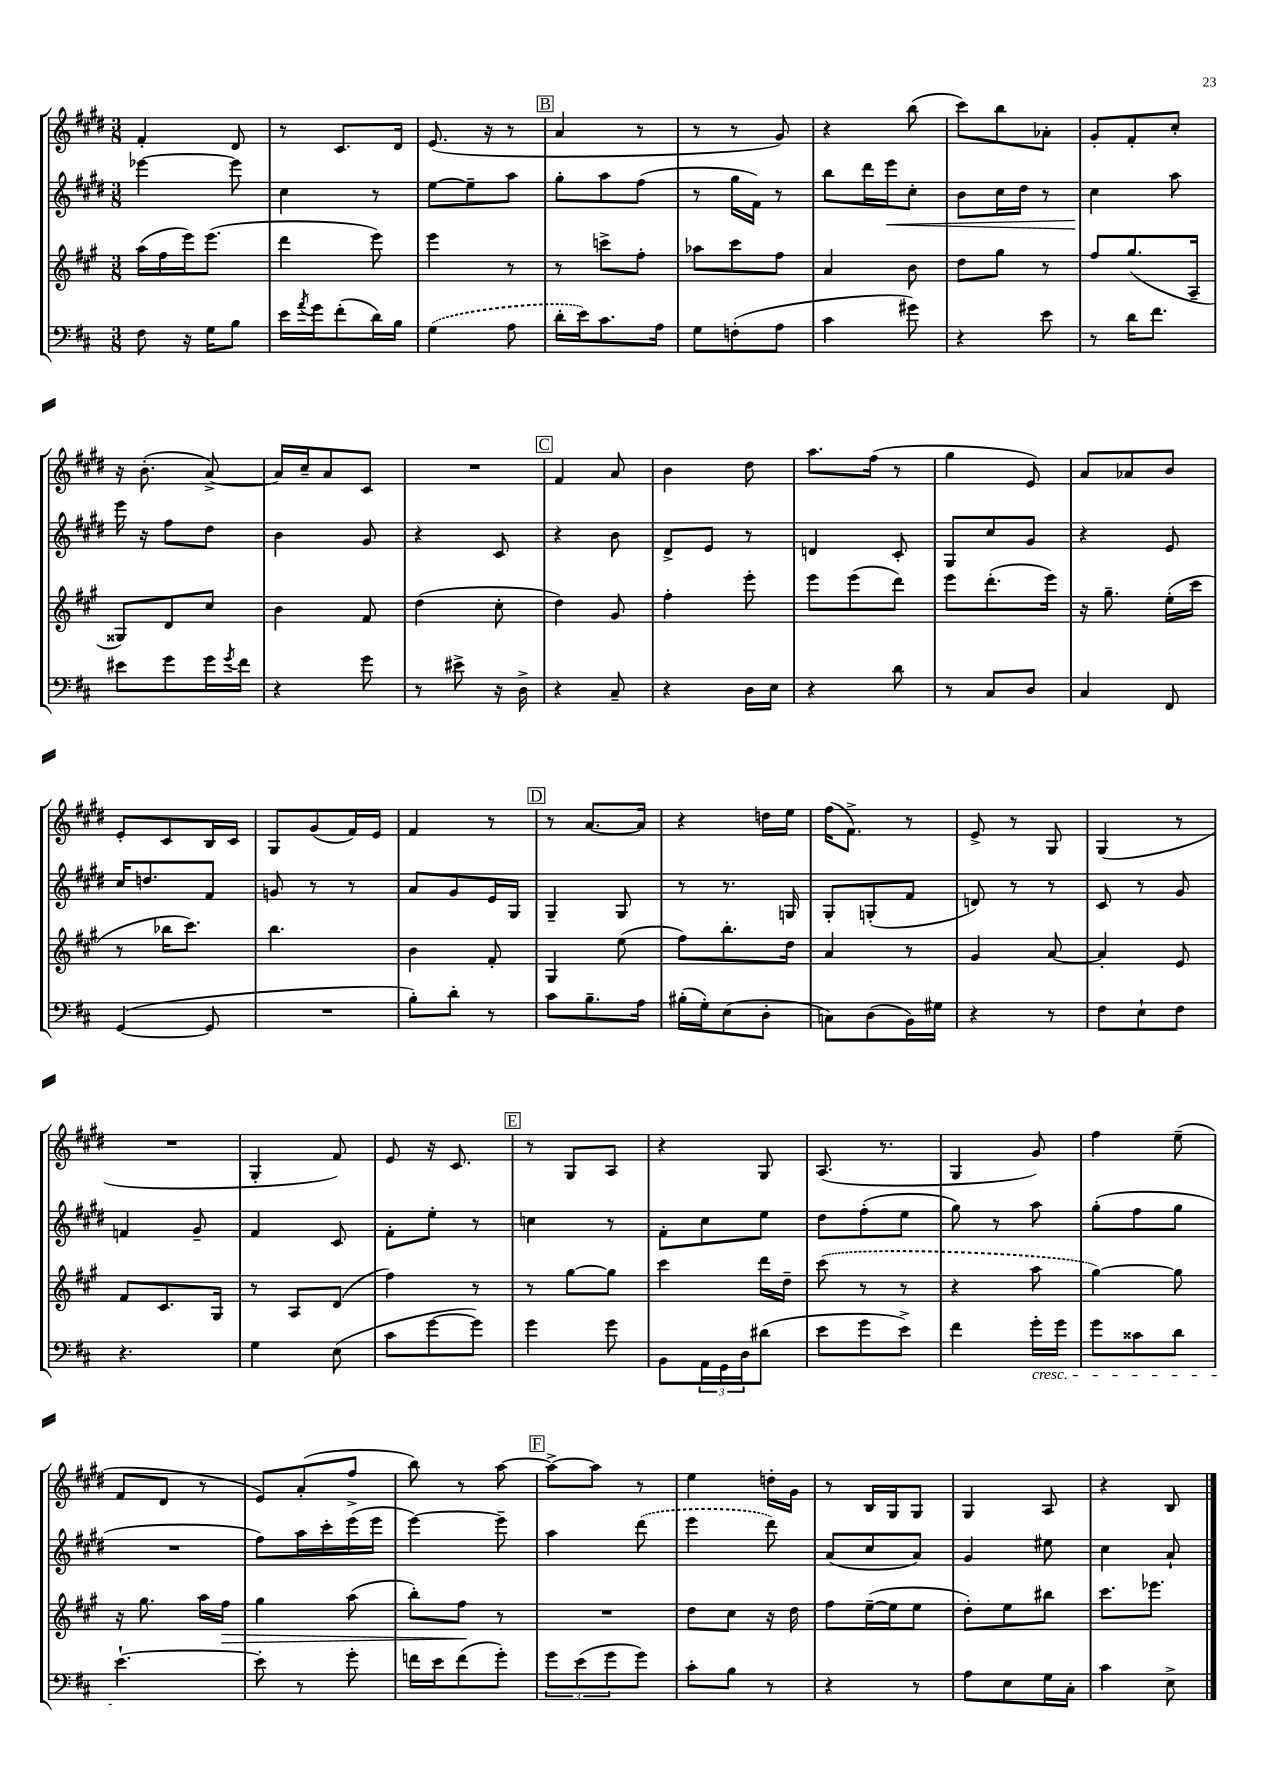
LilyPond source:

<<
\new StaffGroup <<
\new Staff = "s0" {
    \clef treble \key e \major \numericTimeSignature \time 3/8
    fis'4-. dis'8 |
    r8 cis'8. dis'16 |
    e'8.( r16 r8 |
    \mark \markup { \box "B" } a'4 r8 |
    r8 r8 gis'8) |
    r4 b''8( |
    cis'''8) b''8 aes'8-. |
    gis'8-. fis'8-. cis''8-. |
    r16 b'8.-.( a'8~->) |
    a'16 cis''16-- a'8 cis'8 |
    R4. |
    \mark \markup { \box "C" } fis'4 a'8 |
    b'4 dis''8 |
    a''8. fis''16( r8 |
    gis''4 e'8) |
    a'8 aes'8 b'8 |
    e'8-. cis'8 b16 cis'16 |
    gis8 gis'8( fis'16) e'16 |
    fis'4 r8 |
    \mark \markup { \box "D" } r8 a'8.~ a'16 |
    r4 d''16 e''16 |
    fis''16( fis'8.->) r8 |
    e'8-> r8 gis8 |
    gis4( r8 |
    R4. |
    gis4-. fis'8) |
    e'8 r16 cis'8. |
    \mark \markup { \box "E" } r8 gis8 a8 |
    r4 gis8 |
    a8.( r8. |
    gis4 gis'8) |
    fis''4 e''8--( |
    fis'8 dis'8 r8 |
    e'8) a'8-.( fis''8-> |
    b''8) r8 a''8~ |
    \mark \markup { \box "F" } a''8~-> a''8 r8 |
    e''4 d''16-. gis'16 |
    r8 b16 gis16 gis8 |
    gis4 a8 |
    r4 b8 \bar "|." |
}
\new Staff = "s1" {
    \clef treble \key e \major \numericTimeSignature \time 3/8
    ees'''4~ ees'''8 |
    cis''4 r8 |
    e''8~ e''8-- a''8 |
    \mark \markup { \box "B" } gis''8-. a''8 fis''8( |
    r8 gis''16 fis'16) r8 |
    b''8 dis'''16 e'''16\< cis''8-. |
    b'8 cis''16 dis''16 r8 |
    cis''4\! a''8 |
    e'''16 r16 fis''8 dis''8 |
    b'4 gis'8 |
    r4 cis'8 |
    \mark \markup { \box "C" } r4 b'8 |
    dis'8-> e'8 r8 |
    d'4 cis'8-. |
    gis8 cis''8 gis'8 |
    r4 e'8 |
    cis''16 d''8. fis'8 |
    g'8 r8 r8 |
    a'8 gis'8 e'16 gis16 |
    \mark \markup { \box "D" } gis4-- gis8 |
    r8 r8. g16 |
    gis8-. g8-.( fis'8 |
    d'8) r8 r8 |
    cis'8 r8 gis'8 |
    f'4 gis'8-- |
    fis'4 cis'8 |
    fis'8-. e''8-. r8 |
    \mark \markup { \box "E" } c''4 r8 |
    fis'8-. cis''8 e''8 |
    dis''8 fis''8-.( e''8 |
    gis''8) r8 a''8 |
    gis''8-.( fis''8 gis''8 |
    R4. |
    fis''8) a''16 cis'''16-. e'''16( e'''16 |
    e'''4~) e'''8-- |
    \mark \markup { \box "F" } a''4 \once \slurDashed dis'''8( |
    e'''4 dis'''8) |
    a'8( cis''8 a'8) |
    gis'4 eis''8 |
    cis''4 a'8-! \bar "|." |
}
\new Staff = "s2" {
    \clef treble \key a \major \numericTimeSignature \time 3/8
    a''16( fis''16 e'''16) e'''8.( |
    d'''4 e'''8) |
    e'''4 r8 |
    \mark \markup { \box "B" } r8 c'''8-> fis''8-. |
    aes''8 cis'''8 fis''8 |
    a'4 b'8 |
    d''8 gis''8 r8 |
    fis''8 gis''8.( a16-- |
    gisis8) d'8 cis''8 |
    b'4 fis'8 |
    d''4( cis''8-. |
    \mark \markup { \box "C" } d''4) gis'8 |
    fis''4-. e'''8-. |
    e'''8 e'''8( d'''8) |
    e'''8 d'''8.-.( e'''16) |
    r16 gis''8.-- e''16-.( cis'''16 |
    r8 bes''16 cis'''8.) |
    b''4. |
    b'4 fis'8-. |
    \mark \markup { \box "D" } gis4 e''8( |
    fis''8) b''8.-. d''16 |
    a'4 r8 |
    gis'4 a'8~ |
    a'4-. e'8 |
    fis'8 cis'8. gis16 |
    r8 a8 d'8( |
    fis''4) r8 |
    \mark \markup { \box "E" } r8 gis''8~ gis''8 |
    cis'''4 d'''16 d''16-- |
    \once \slurDashed cis'''8( r8 r8 |
    r4 a''8 |
    gis''4~) gis''8 |
    r16 gis''8. a''16 fis''16\> |
    gis''4 a''8( |
    b''8-.) fis''8\! r8 |
    \mark \markup { \box "F" } R4. |
    d''8 cis''8 r16 d''16 |
    fis''8 e''16~--( e''16 e''8 |
    d''8-.) e''8 bis''8 |
    cis'''8. ees'''8. \bar "|." |
}
\new Staff = "s3" {
    \clef bass \key d \major \numericTimeSignature \time 3/8
    fis8 r16 g16 b8 |
    e'16 \acciaccatura { a'8 } g'16 fis'8-.( d'16) b16 |
    \once \slurDashed g4( a8 |
    \mark \markup { \box "B" } d'16-. e'16) cis'8. a16 |
    g8 f8-.( a8 |
    cis'4 gis'8) |
    r4 e'8 |
    r8 d'16 fis'8. |
    eis'8 g'8 g'16 \acciaccatura { g'8 } fis'16 |
    r4 g'8 |
    r8 eis'8-> r16 d16-> |
    \mark \markup { \box "C" } r4 cis8-- |
    r4 d16 e16 |
    r4 d'8 |
    r8 cis8 d8 |
    cis4 fis,8 |
    g,4~( g,8 |
    R4. |
    b8-.) d'8-. r8 |
    \mark \markup { \box "D" } cis'8 b8.-- a16 |
    bis16-.( g16-.) e8( d8-. |
    c8) d8( b,16) gis16 |
    r4 r8 |
    fis8 e8-! fis8 |
    r4. |
    g4 e8( |
    cis'8 g'8~ g'8) |
    \mark \markup { \box "E" } g'4 g'8 |
    b,8 \tuplet 3/2 { a,16 g,16 d16 } dis'8( |
    e'8 g'8 e'8->) |
    fis'4 g'16-.\cresc g'16 |
    g'8 cisis'8 d'8 |
    e'4.~-!\! |
    e'8-. r8 g'8-. |
    f'16 e'16 f'8( g'8-.) |
    \mark \markup { \box "F" } \tuplet 3/2 { g'8 e'8( g'8 } g'8) |
    cis'8-. b8 r8 |
    r4 r8 |
    a8 e8 g16 cis16-. |
    cis'4 e8-> \bar "|." |
}
>>
>>
\layout { \context { \Score \remove "Bar_number_engraver" } }
